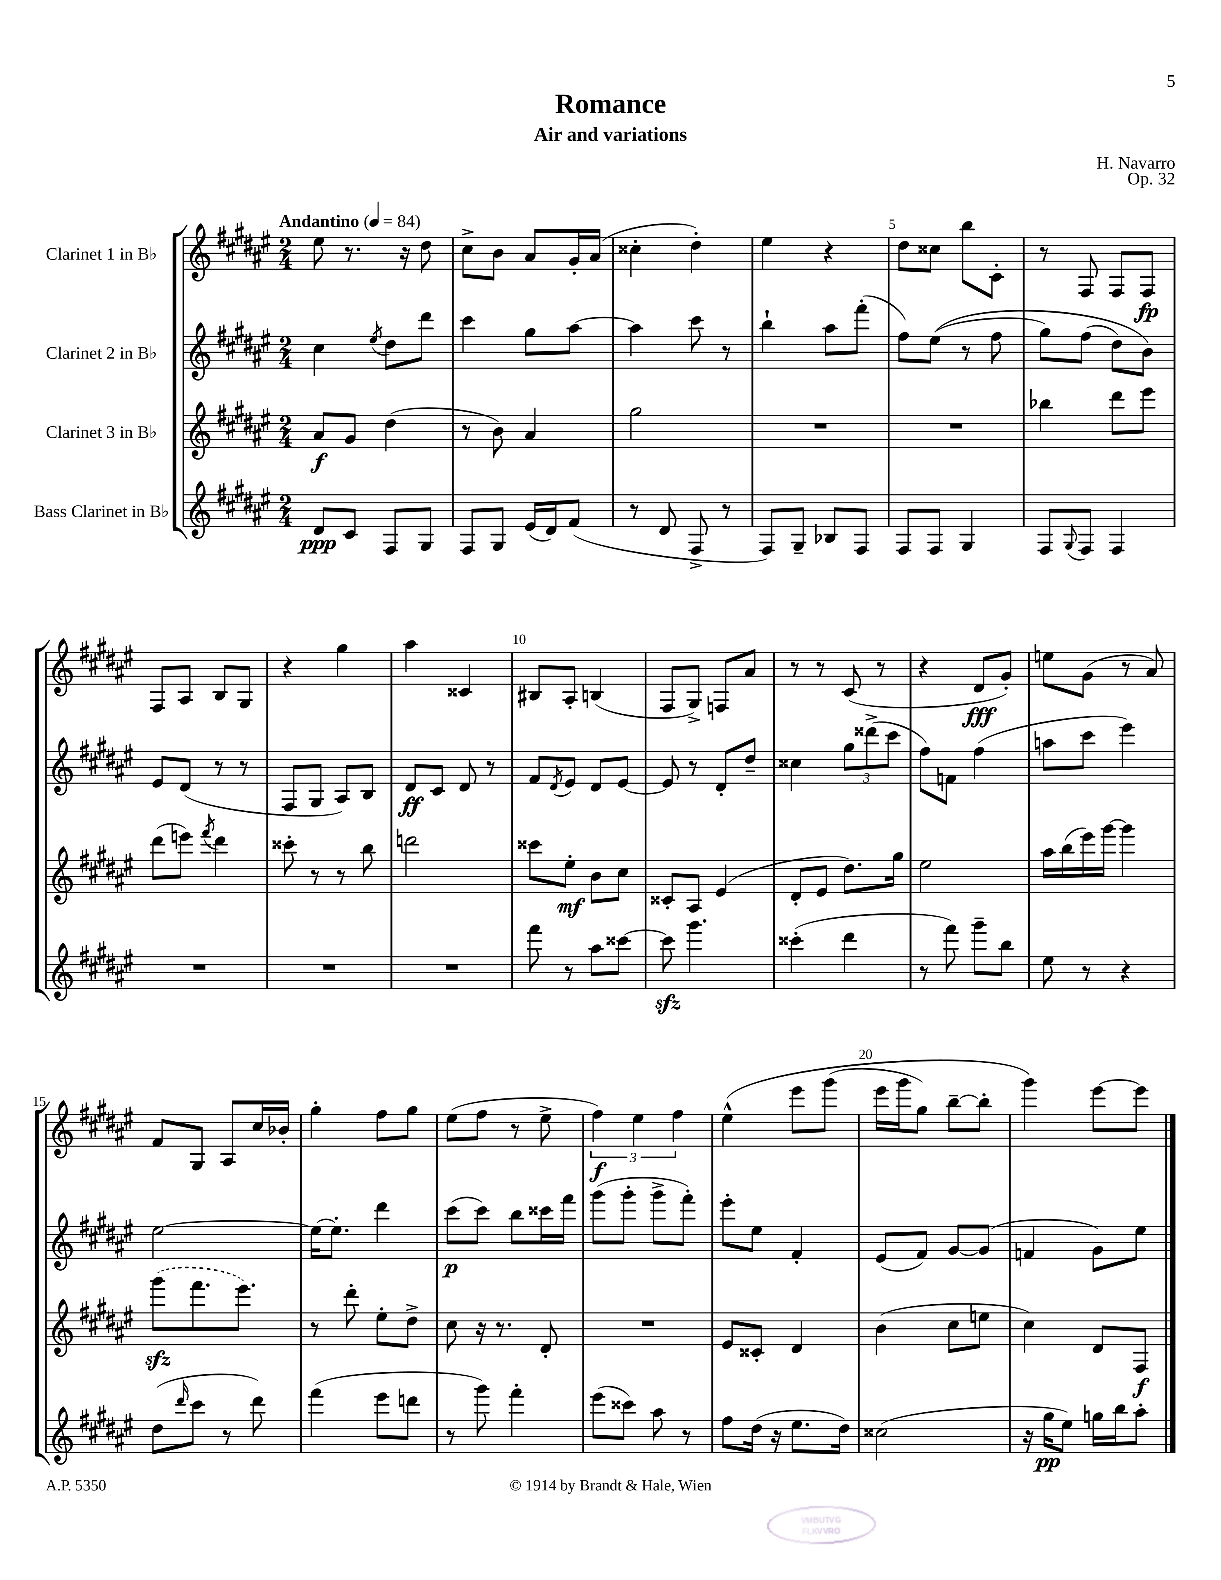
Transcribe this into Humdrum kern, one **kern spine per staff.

**kern	**kern	**kern	**kern
*staff4	*staff3	*staff2	*staff1
*clefG2	*clefG2	*clefG2	*clefG2
*k[f#c#g#d#a#e#]	*k[f#c#g#d#a#e#]	*k[f#c#g#d#a#e#]	*k[f#c#g#d#a#e#]
*M2/4	*M2/4	*M2/4	*M2/4
*MM84	*MM84	*MM84	*MM84
8d#/L	8a#/L	4cc#\	8ee#\
8c#/J	8g#/J	.	8.r
.	.	8qee#/	.
8F#/L	(4dd#\	8dd#\L	.
.	.	.	16r
8G#/J	.	8ddd#\J	8dd#\
=	=	=	=
8F#/L	8r	4ccc#\	8cc#^\L
8G#/J	8b\)	.	8b\J
(16e#/LL	4a#/	8gg#\L	8a#/L
16d#/J)	.	.	.
(8f#/J	.	[8aa#\J	16g#'/L
.	.	.	(16a#/JJ
=	=	=	=
8r	2gg#\	4aa#\]	4cc##'\
8d#/	.	.	.
8F#^/	.	8ccc#\	4dd#'\)
8r	.	8r	.
=	=	=	=
8F#/L)	2r	4bb`\	4ee#\
8G#~/J	.	.	.
8B-/L	.	8aa#\L	4r
8F#/J	.	(8fff#'\J	.
=	=	=	=
8F#/L	2r	8ff#\L)	8dd#\L
8F#/J	.	&((8ee#\J	8cc##\J
4G#/	.	8r	8bb\L
.	.	8ff#\	8c#'\J
=	=	=	=
8F#/L	4bb-\	8gg#\L)	8r
8qqG#/	.	.	.
8F#/J	.	(8ff#\J	8F#/
4F#/	8ddd#\L	8dd#\L)	8F#/L
.	8eee#\J	8b\J&)	8F#/J
=	=	=	=
2r	(8ddd#\L	8e#/L	8F#/L
.	8eee\J)	(8d#/J	8A#/J
.	8qfff#/	.	.
.	4ddd#\	8r	8B/L
.	.	8r	8G#/J
=	=	=	=
2r	8ccc##'\	8F#/L	4r
.	8r	8G#/J	.
.	8r	8A#/L)	4gg#\
.	8bb\	8B/J	.
=	=	=	=
2r	2ddd\	8d#/L	4aa#\
.	.	8c#/J	.
.	.	8d#/	4c##/
.	.	8r	.
=	=	=	=
8fff#\	8ccc##\L	8f#/L	8B#/L
.	.	8qd#/	.
8r	8ee#'\J	8e#/J	8A#'/J
8aa#\L	8b\L	8d#/L	(4B/
[8ccc##\J	8cc#\J	[8e#/J	.
=	=	=	=
8ccc##\]	8c##'/L	8e#/]	8F#/L
4.ggg#\	8A#/J	8r	8G#^/J)
.	(4e#/	8d#'/L	8F/L
.	.	8dd#~/J	8a#/J
=	=	=	=
(4ccc##'\	8d#'/L	4cc##\	8r
.	8e#/J	.	8r
4ddd#\	8.dd#\L)	12gg#\L	(8c#/
.	.	(12ddd##^\	.
.	.	.	8r
.	.	12ccc#\J	.
.	16gg#\Jk	.	.
=	=	=	=
8r	2ee#\	8ff#\L)	4r
8fff#\)	.	8f\J	.
8ggg#~\L	.	(4ff#\	8d#/L
8bb\J	.	.	8g#'/J)
=	=	=	=
8ee#\	16aa#\LL	8aa\L	8ee\L
.	(16bb\	.	.
8r	16eee#\)	8ccc#\J	(8g#\J
.	[16ggg#\JJ	.	.
4r	4ggg#\]	4eee#\)	8r
.	.	.	8a#/)
=	=	=	=
(8dd#\L	(8ggg#\L	[2ee#\	8f#/L
16qqddd#/	.	.	.
8ccc#\J	8.fff#\	.	8G#/J
8r	.	.	8A#/L
.	8.eee#\J)	.	.
8ddd#\)	.	.	16cc#/L
.	.	.	16b-'/JJ
=	=	=	=
(4fff#\	8r	16ee#\_LK	4gg#'\
.	.	8.ee#'\]J	.
.	8ddd#'\	.	.
8eee#\L	8ee#'\L	4ddd#\	8ff#\L
8ddd\J	8dd#^\J	.	8gg#\J
=	=	=	=
8r	8cc#\	(8ccc#\L	(8ee#\L
8ggg#\)	16r	8ccc#\J)	8ff#\J
.	8.r	.	.
4fff#'\	.	8bb\L	8r
.	8d#'/	16ccc##\L	8ee#^\
.	.	16fff#\JJ	.
=	=	=	=
(8eee#\L	2r	(8ggg#\L	6ff#\)
8ccc##\J)	.	8ggg#'\J	.
.	.	.	6ee#\
8aa#\	.	8ggg#^\L	.
.	.	.	6ff#\
8r	.	8fff#'\J)	.
=	=	=	=
8ff#\L	8e#/L	8eee#'\L	&(4ee#^^\
(16dd#\Jk	8c##'/J	8ee#\J	.
16r	.	.	.
8.ee#\L	4d#/	4f#'/	8eee#\L
.	.	.	(8ggg#\J
16dd#\Jk)	.	.	.
=	=	=	=
(2cc##\	(4b\	(8e#/L	16eee#\LL
.	.	.	16ggg#\J
.	.	8f#/J)	8gg#\J)
.	8cc#\L	[8g#/L	[8bb~\L
.	8ee\J	(8g#/]J	8bb'\]J
=	=	=	=
16r	4cc#\)	4f/	4ggg#\&)
16gg#\LK	.	.	.
8ee#\J)	.	.	.
16gg\LL	8d#/L	8g#\L)	[8eee#\L
16bb\J	.	.	.
8aa#'\J	8F#/J	8ee#\J	8eee#\]J
==	==	==	==
*-	*-	*-	*-
